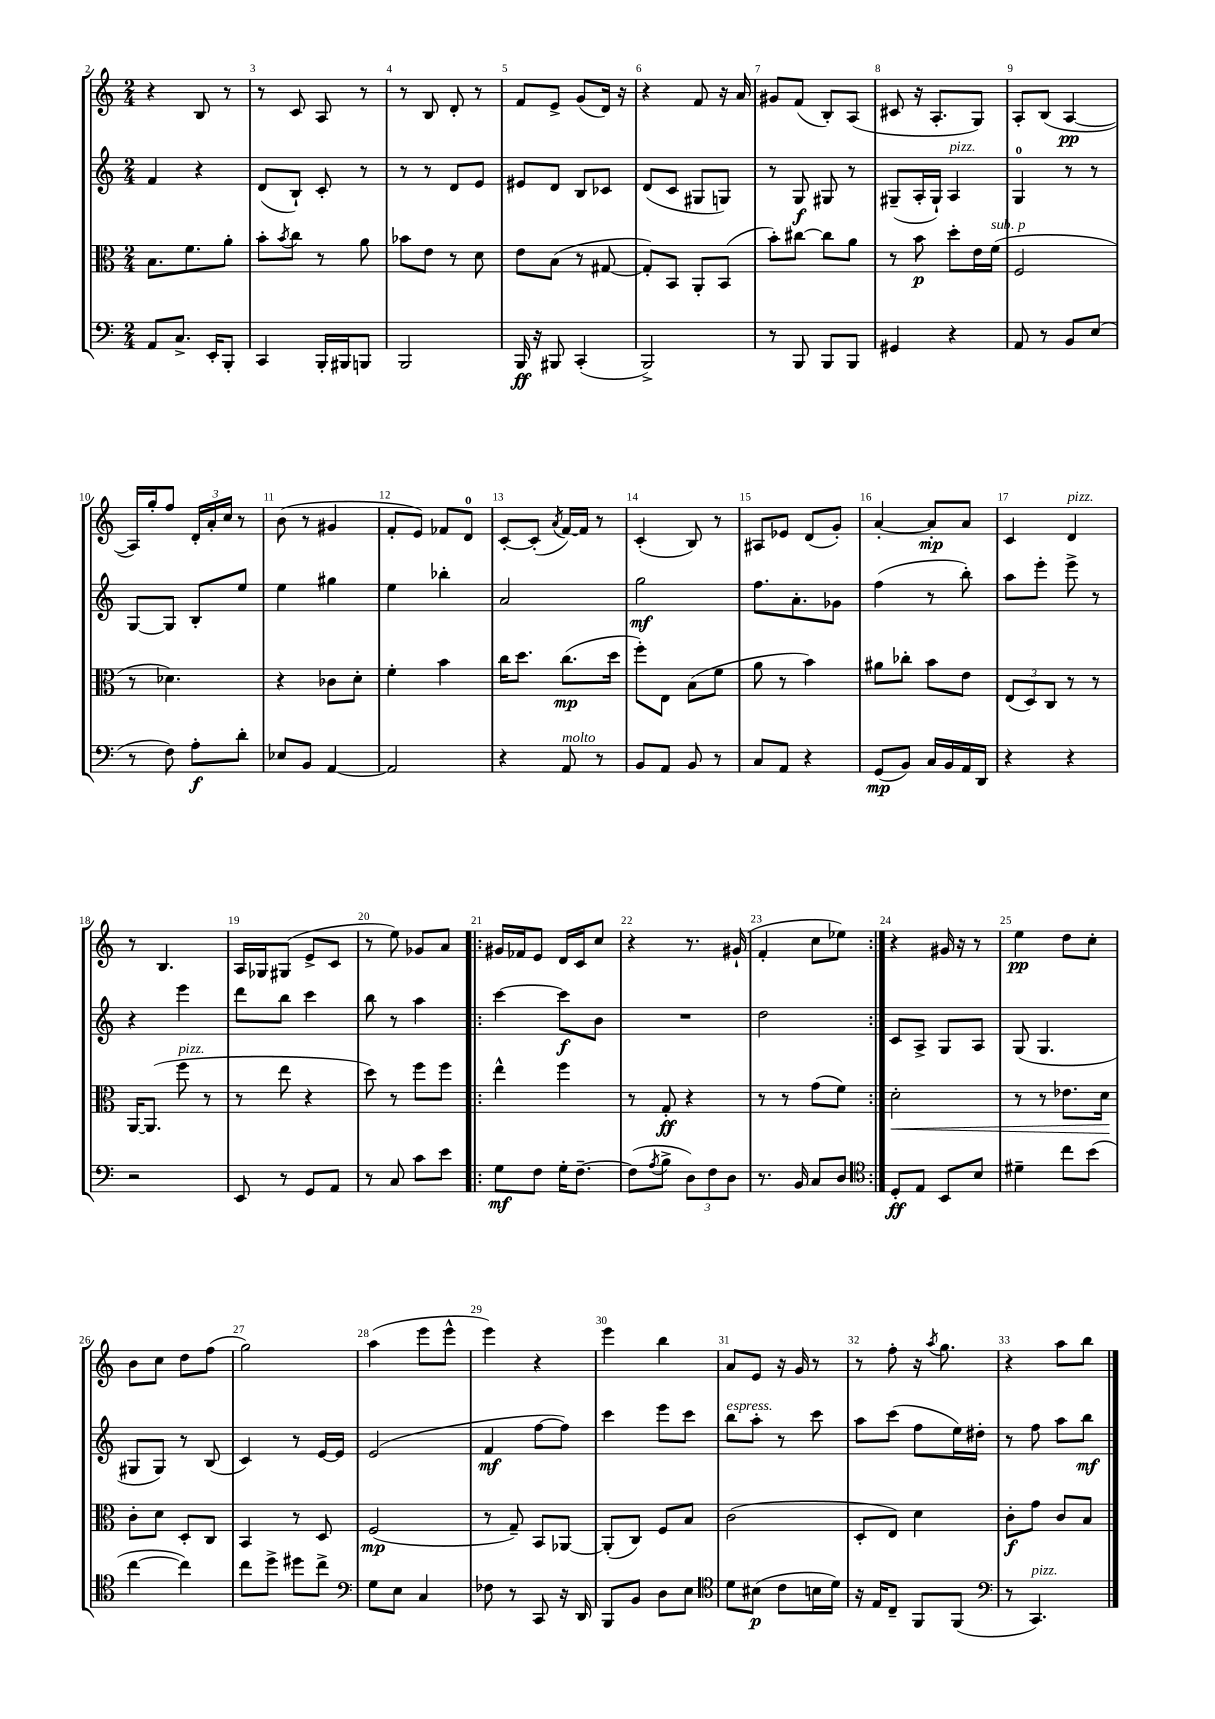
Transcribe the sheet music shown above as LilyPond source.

<<
\new StaffGroup <<
\new Staff = "s0" {
    \clef treble \key c \major \numericTimeSignature \time 2/4
    r4 b8 r8 |
    r8 c'8 a8 r8 |
    r8 b8 d'8-. r8 |
    f'8 e'8-> g'8( d'16) r16 |
    r4 f'8 r16 a'16 |
    gis'8 f'8( b8-.) a8( |
    cis'8 r16 a8.-. g8) |
    a8-. b8( a4~\pp |
    a16) g''16-. f''8 \tuplet 3/2 { d'16-. a'16-. c''16 } r8 |
    b'8( r8 gis'4 |
    f'8-. e'8) fes'8 d'8-0 |
    c'8~-. c'8-.( \acciaccatura { a'8 } f'16~) f'16 r8 |
    c'4-.( b8) r8 |
    ais8 ees'8 d'8( g'8-.) |
    a'4~-. a'8-.\mp a'8 |
    c'4 d'4^\markup { \italic "pizz." } |
    r8 b4. |
    a16 ges16 gis8( e'8-> c'8 |
    r8 e''8) ges'8 a'8 |
    \repeat volta 2 { gis'16 fes'16 e'8 d'16 c'16 c''8 |
    r4 r8. gis'16-!( |
    f'4-. c''8 ees''8) | }
    r4 gis'16 r16 r8 |
    e''4\pp d''8 c''8-. |
    b'8 c''8 d''8 f''8( |
    g''2) |
    a''4( e'''8 e'''8-^ |
    e'''4) r4 |
    e'''4 b''4 |
    a'8 e'8 r16 g'16 r8 |
    r8 f''8-. r16 \acciaccatura { a''8 } g''8. |
    r4 a''8 b''8 \bar "|." |
}
\new Staff = "s1" {
    \clef treble \key c \major \numericTimeSignature \time 2/4
    f'4 r4 |
    d'8( b8-!) c'8-. r8 |
    r8 r8 d'8 e'8 |
    eis'8 d'8 b8 ces'8 |
    d'8( c'8 gis8 g8) |
    r8 g8\f gis8 r8 |
    gis8--( a16-. gis16-!) a4^\markup { \italic "pizz." } |
    g4-0 r8 r8 |
    g8~ g8 b8-. e''8 |
    e''4 gis''4 |
    e''4 bes''4-. |
    a'2 |
    g''2\mf |
    f''8. a'8.-. ges'8 |
    f''4( r8 b''8-.) |
    a''8 e'''8-. e'''8-> r8 |
    r4 e'''4 |
    d'''8 b''8 c'''4 |
    b''8 r8 a''4 |
    \repeat volta 2 { c'''4~ c'''8\f b'8 |
    R2 |
    d''2 | }
    c'8 a8-> g8 a8 |
    g8( g4. |
    gis8 gis8) r8 b8( |
    c'4) r8 e'16~ e'16 |
    e'2( |
    f'4\mf f''8~ f''8) |
    c'''4 e'''8 c'''8 |
    b''8^\markup { \italic "espress." } a''8-. r8 c'''8 |
    a''8 c'''8( f''8 e''16) dis''16-. |
    r8 f''8 a''8 b''8\mf \bar "|." |
}
\new Staff = "s2" {
    \clef alto \key c \major \numericTimeSignature \time 2/4
    b8. f'8. a'8-. |
    b'8-. \acciaccatura { b'8 } c''8 r8 a'8 |
    bes'8 e'8 r8 d'8 |
    e'8 b8( r8 gis8~ |
    gis8-.) b,8 a,8-. b,8( |
    b'8-.) cis''8~ cis''8 a'8 |
    r8 b'8\p d''8-. e'16 f'16^\markup { \italic "sub. p" }( |
    f2 |
    r8 des'4.) |
    r4 ces'8 d'8-. |
    f'4-. b'4 |
    c''16 d''8. c''8.\mp( d''16 |
    f''8-.) e8 b8( f'8 |
    a'8 r8 b'4) |
    ais'8 ces''8-. b'8 e'8 |
    \tuplet 3/2 { e8( d8) c8 } r8 r8 |
    a,16~ a,8.( f''8^\markup { \italic "pizz." } r8 |
    r8 e''8 r4 |
    d''8) r8 f''8 f''8 |
    \repeat volta 2 { e''4-^ f''4 |
    r8 g8-.\ff r4 |
    r8 r8 g'8( f'8) | }
    d'2-.\< |
    r8 r8 ees'8. d'16\! |
    c'8-. d'8 d8-. c8 |
    b,4 r8 d8 |
    f2\mp( |
    r8 g8--) b,8 aes,8~ |
    aes,8-.( c8) f8 b8 |
    c'2( |
    d8-. e8) d'4 |
    c'8-.\f g'8 c'8 b8 \bar "|." |
}
\new Staff = "s3" {
    \clef bass \key c \major \numericTimeSignature \time 2/4
    a,8 c8.-> e,16-. b,,8-. |
    c,4 b,,16-. bis,,16 b,,8 |
    b,,2 |
    b,,16\ff r16 bis,,8 c,4-.( |
    b,,2->) |
    r8 b,,8 b,,8 b,,8 |
    gis,4 r4 |
    a,8 r8 b,8 e8( |
    r8 f8) a8-.\f d'8-. |
    ees8 b,8 a,4~ |
    a,2 |
    r4 a,8^\markup { \italic "molto" } r8 |
    b,8 a,8 b,8 r8 |
    c8 a,8 r4 |
    g,8\mp( b,8) c16 b,16 a,16 d,16 |
    r4 r4 |
    r2 |
    e,8 r8 g,8 a,8 |
    r8 c8 c'8 e'8 |
    \repeat volta 2 { g8\mf f8 g16-. f8.~-- |
    f8( \acciaccatura { a8 } b8-> \tuplet 3/2 { d8) f8 d8 } |
    r8. b,16 c8 d8 | }
    \clef tenor d8-.\ff e8 b,8 b8 |
    dis'4-- c''8 b'8( |
    c''4~ c''4) |
    c''8 d''8-> dis''8 c''8-> |
    \clef bass g8 e8 c4 |
    fes8 r8 c,8 r16 d,16 |
    b,,8 b,8 d8 e8 |
    \clef tenor d'8 bis8\p( c'8 b16 d'16) |
    r16 e16 c8-- f,8 f,8( |
    \clef bass r8 c,4.^\markup { \italic "pizz." }) \bar "|." |
}
>>
>>
\layout { \context { \Score currentBarNumber = #2 \override BarNumber.break-visibility = ##(#f #t #t) barNumberVisibility = #all-bar-numbers-visible } }
